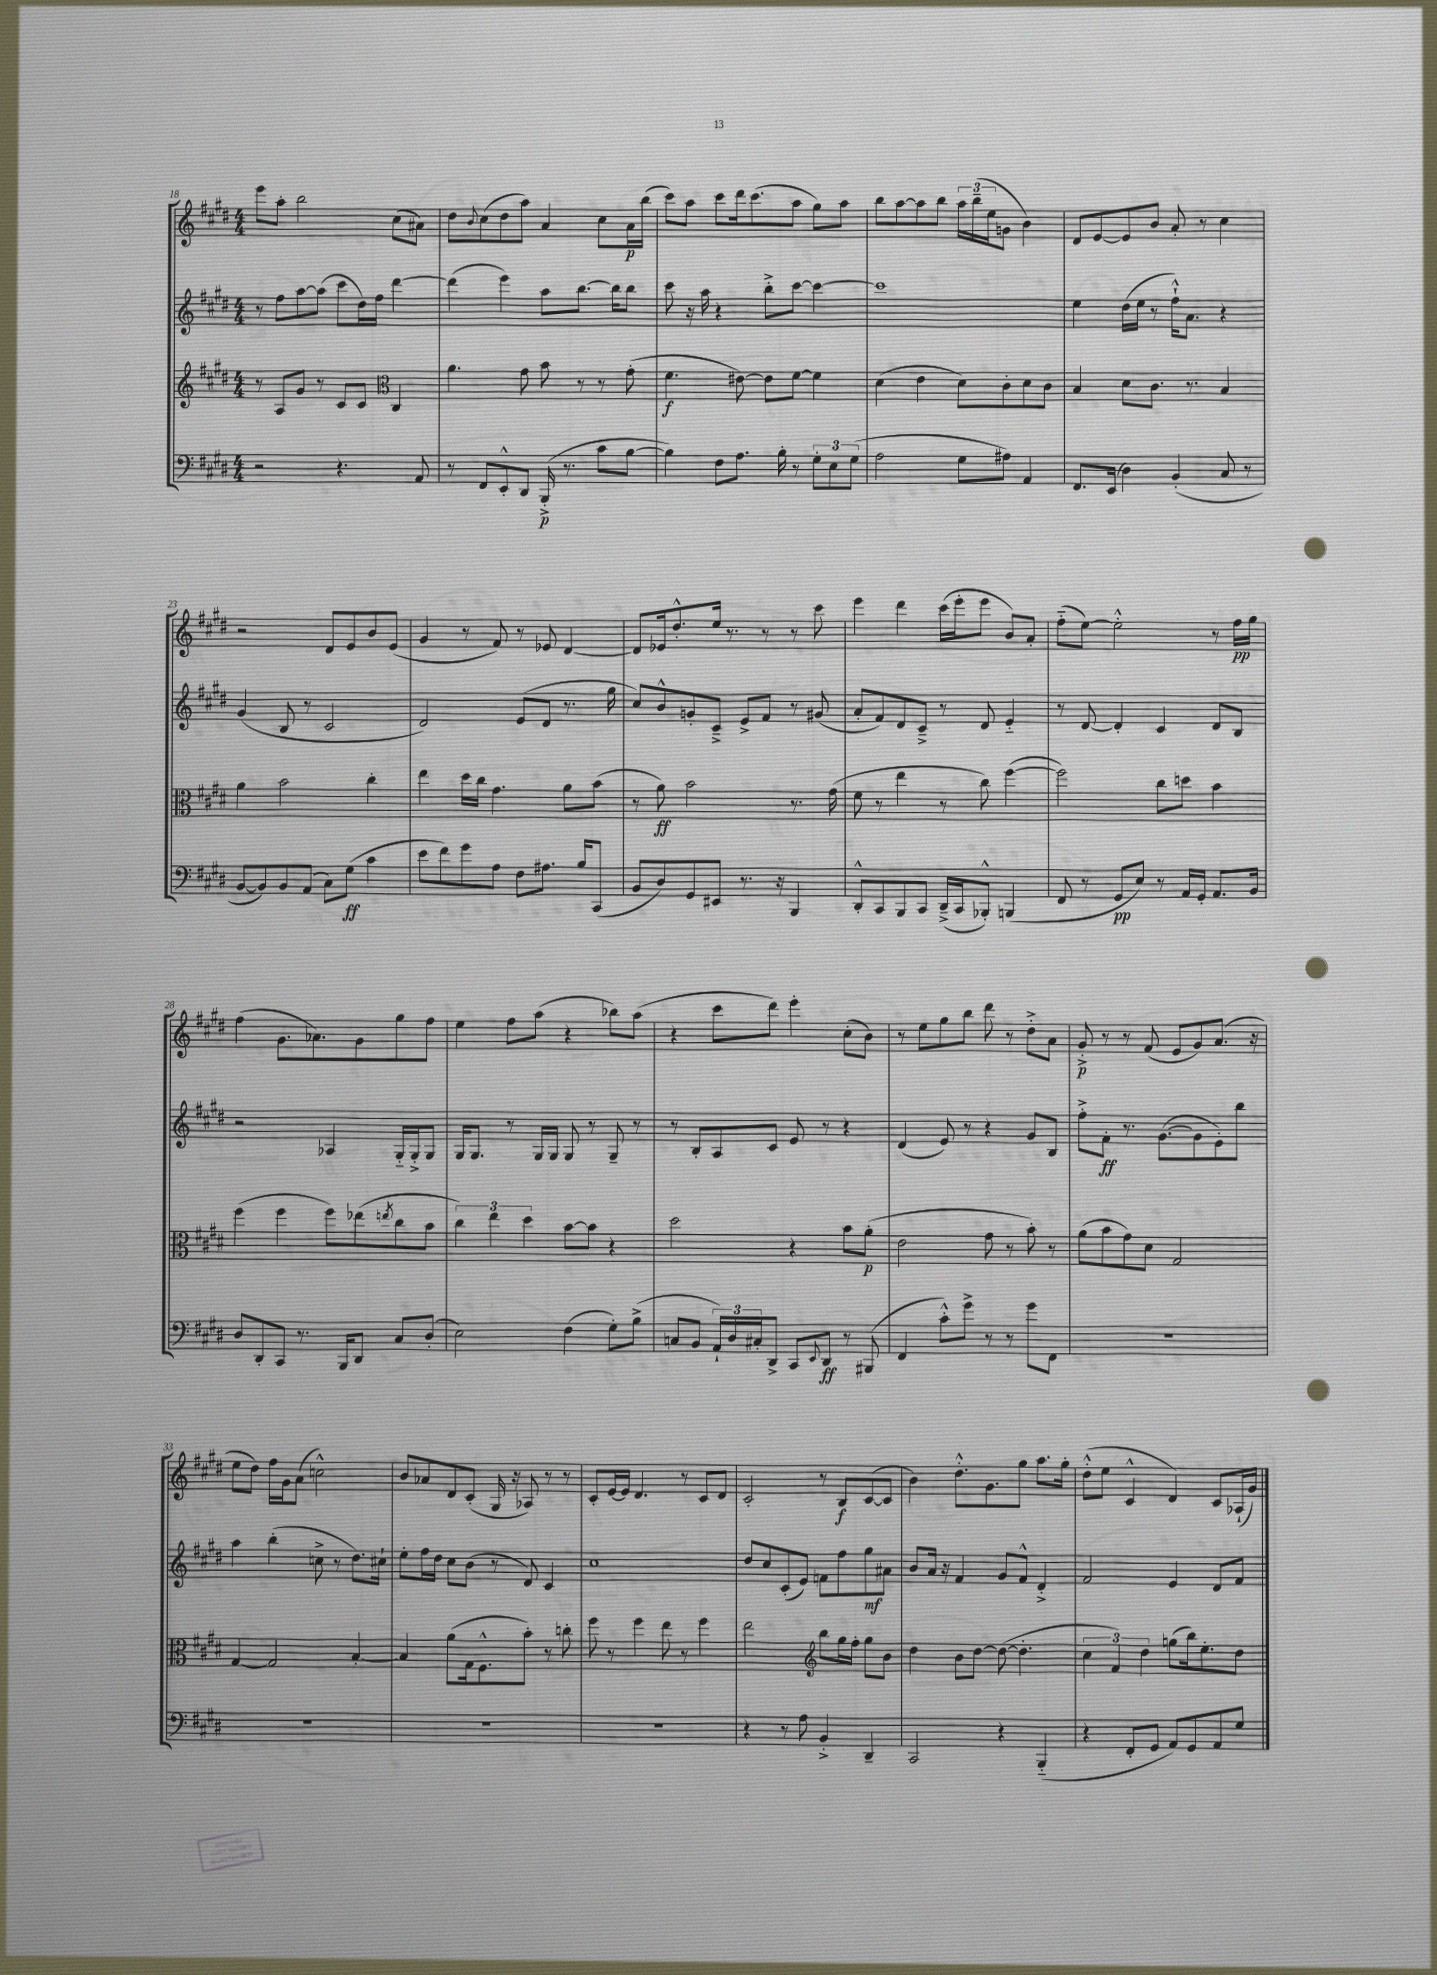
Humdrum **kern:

**kern	**kern	**kern	**kern
*staff4	*staff3	*staff2	*staff1
*clefF4	*clefG2	*clefG2	*clefG2
*k[f#c#g#d#]	*k[f#c#g#d#]	*k[f#c#g#d#]	*k[f#c#g#d#]
*M4/4	*M4/4	*M4/4	*M4/4
2r	8r	8r	8eee\L
.	8A/L	8ff#\L	8aa'\J
.	8g#/J	[8aa\	2bb\
.	8r	(8aa\]J	.
4.r	8c#/L	8ccc#\L	.
.	8c#/J	16dd#\L)	.
.	.	16ff#\JJ	.
*	*clefC3	*	*
.	4C#/	[4ddd#\	(8cc#\L
8AA/	.	.	8a#\J)
=	=	=	=
8r	4.a\	(4ddd#\]	8dd#\L
.	.	.	8qqb/
8FF#/L	.	.	(8cc#\
8EE'^^/	.	4eee\)	8dd#\
8DD#/J	8g#\	.	8aa\J)
(16BBB'^/	8b\	8aa\L	4a/
8.r	.	.	.
.	8r	[8.bb\J	.
8c#\L	8r	.	8cc#\L
.	.	16bb\]LK	.
[8B\J	(8g#'\	8bb\J	16a\L
.	.	.	(16bb\JJ
=	=	=	=
4B\])	4.f#\	8ccc#\	8ccc#\L)
.	.	16r	8aa\J
.	.	16aa\	.
8F#\L	.	4r	8ccc#\L
8.A\J	[8e#\)	.	16ddd#\k
.	.	.	(8.ccc#\
.	8e#\]L	8bb'^\L	.
16B'\	.	.	.
8r	[8f#\J	[8ccc#\J	8aa\J
12G#'\L	4f#\]	4ccc#\_	8gg#\L)
12E\	.	.	.
.	.	.	8aa\J
(12G#\J	.	.	.
=	=	=	=
2A\	(4d#\	1ccc#]	8bb\L
.	.	.	[8aa\
.	4e\	.	8aa\]
.	.	.	8bb\J
8G#\L	8d#\L)	.	24aa\LL
.	.	.	(24bb~\
.	.	.	24ee\J
8A#\J)	8c#'\	.	8g\J
4AA/	8d#\	.	4b\)
.	8c#\J	.	.
=	=	=	=
8.FF#/L	4B/	4ee\	8d#/L
.	.	.	[8e/
(16EE/Jk	.	.	.
4D#\)	8d#\L	(16dd#\LL	8e/]
.	.	16ee\JJ	.
.	8.c#\J	8r	8b/J
(4BB'/	.	16ff#`^^\LK)	8a'/
.	8.r	8.a\J	.
.	.	.	8r
8C#/	4B/	4r	4cc#\
8r	.	.	.
=	=	=	=
[8BB/L	4a\	(4g#/	2r
8BB/])	.	.	.
8BB/	2b\	8B/	.
(8AA/J	.	8r	.
8C#\L)	.	2c#/	8d#/L
(8G#\J	.	.	8e/
4c#\	4cc#'\	.	8b/
.	.	.	(8e/J
=	=	=	=
8e\L	4ee\	2d#/)	4g#/
8f#\)	.	.	.
8g#\	16dd#\LL	.	8r
.	16cc#\JJ	.	.
8A\J	4.g#\	.	8f#/)
8F#\L	.	(8e/L	8r
8.A#\J	.	8d#/J	8e-/
.	8a\L	8.r	[4d#/
16B/LK	.	.	.
(8CC#/J	(8b\J	.	.
.	.	16gg#\	.
=	=	=	=
8BB/L	8r	8cc#/L)	8d#/]L
8D#/)	8a\)	8b^^/	16e-/k
.	.	.	8.dd#'^^/
8GG#/	2b\	8g'/	.
8EE#/J	.	8c#~^/J	16ee/Jk
.	.	.	8.r
8.r	.	8e^/L	.
.	.	8f#/J	8r
16r	.	.	.
4BBB/	8.r	8r	8r
.	.	(8g#/	8ccc#\
.	(16g#\	.	.
=	=	=	=
8DD#'^^/L	8f#\	8a'/L	4eee\
8CC#/	8r	8f#/)	.
8BBB/	4ee\	8d#/	4ddd#\
8CC#/J	.	8c#~^/J	.
(16DD#~^/LL	8r	8r	(16ccc#\LL
16CC#/J	.	.	16eee'\J
8BBB-'^^/J)	8cc#\)	8d#/	8eee\J
(4BBB/	([4ff#\	4e'~/	8b/L)
.	.	.	8a'/J
=	=	=	=
8FF#/	2ff#\])	8r	(8ff#'~\L
8r	.	[8d#/	[8ee\J)
8GG#/L	.	4d#'/]	2ee'^^\]
8E/J)	.	.	.
8r	8cc#\L	4c#/	.
16AA/LL	8dd\J	.	.
16GG#'/JJ	.	.	.
8.AA/L	4b\	8d#/L	8r
.	.	8B/J	16ff#\LL
16BB/Jk	.	.	16gg#\JJ
=	=	=	=
8D#/L	(4ff#\	2r	(4ff#\
8DD#'/	.	.	.
8CC#/J	4ff#\	.	8.g#\L
8.r	.	.	.
.	.	.	8.a-\)
.	8ff#\L)	4A-/	.
16BBB/LK	.	.	.
8DD#/J	(8ee-\	.	8g#\
.	8qee/	.	.
8C#/L	8cc#\	16G#'~/LL	8gg#\
.	.	16G#'^/J	.
(8D#'/J	8b\J	8G#/J	8ff#\J
=	=	=	=
2E\)	6cc#\)	16G#/LK	4ee\
.	.	8.G#/J	.
.	6ee\	.	.
.	.	8r	8ff#\L
.	6dd#\	.	.
.	.	16G#/LL	(8aa\J
.	.	16G#/JJ	.
(4F#\	[8b\L	8G#/	4r
.	8b\]J	8r	.
8G#'\L)	4r	8G#~/	8bb-\L)
(8B^\J	.	8r	(8aa\J
=	=	=	=
8C/L	2dd#\	8r	4r
8BB/J	.	8B'/L	.
24AA`/LL)	.	8A/	8ccc#\L
24D#/	.	.	.
24C#'/J	.	.	.
8DD#^/J	.	8c#/J	8ddd#\J)
8CC#/L	4r	8e/	4eee'\
8qqEE/	.	.	.
8DD#/J	.	8r	.
8r	8b\L	4r	(8cc#'\L
(8BBB#/	(8a'\J	.	8b\J)
=	=	=	=
4FF#/	2e\	(4d#/	8r
.	.	.	8ee\L
8c#'^^\L)	.	8e/)	8gg#\
8g#^\J	.	8r	8bb\J
8r	8g#\	4r	8ddd#\
8r	8r	.	8r
8g#\L	8b'\)	8g#/L	8dd#'^\L
8FF#\J	8r	8B/J	8a\J
=	=	=	=
1r	(8a\L	8ff#'^\L	8g#'^/
.	8b\	8f#'\J	8r
.	8g#\)	8.r	8r
.	8d#\J	.	(8f#/
.	.	([8.g#\L	.
.	2G#/	.	8e/L
.	.	8g#\]	8g#/)
.	.	8e'\)	(8.a/J
.	.	8bb\J	.
.	.	.	16r
=	=	=	=
1r	[4G#/	4aa\	8ee\L
.	.	.	8dd#\J)
.	2G#/]	(4bb'\	16ff#\LL
.	.	.	16g#\J
.	.	.	(8a\J
.	.	8cc^\	2cc^^\)
.	.	8r	.
.	[4B'/	8.dd#\L)	.
.	.	16cc#`\Jk	.
=	=	=	=
1r	4B/]	8ee'\L	8b/L
.	.	16ff#\L	8a-/
.	.	16dd#\JJ	.
.	(8a\L	8cc#\L	8d#/
.	16G#\k	(8b\J	(8c#'/J
.	8.F#^^\	.	.
.	.	8r	16G#/
.	.	.	16r
.	8b'\J)	8d#/)	8A-/)
.	8r	4c#/	8r
.	8cc'\	.	8r
=	=	=	=
1r	8ff#\	1cc#	8c#'/L
.	8r	.	[16e/L
.	.	.	16e/]JJ
.	4ff#\	.	4.d#/
.	8ee\	.	.
.	8r	.	8r
.	4ff#\	.	8c#/L
.	.	.	8d#/J
=	=	=	=
4r	2ee\	8dd#/L	2c#'/
.	.	8cc#/	.
8r	.	(8c#'/	.
8A\	.	8e/J)	.
*	*clefG2	*	*
4BB'^/	8bb\L	8f\L	8r
.	16gg#\L	8ff#\	8B/L
.	16ff#'\JJ	.	.
4DD#~/	8gg#\L	8gg#\	([8c#/
.	8b\J	8a#\J	8c#/]J
=	=	=	=
2CC#/	4dd#\	8b/L	4b\)
.	.	16a/Jk	.
.	.	16r	.
.	8b\L	4f#/	8.dd#'^^\L
.	[8dd#\J	.	.
.	.	.	8.g#\
4r	(8dd#\_	8g#/L	.
.	4.dd#'\]	8f#^^/J	8gg#\J
(4BBB'~/	.	4d#'^/	8.aa\L
.	.	.	16gg#'\Jk
=	=	=	=
4r	6cc#\	2f#/	(8dd#'^^\L
.	.	.	8ee\J
.	6f#/)	.	.
8FF#'/L	.	.	4c#^^/
.	6dd#\	.	.
8GG#/J	.	.	.
8AA/L)	(8gg\L	4e/	4d#/)
8GG#/	16bb\k)	.	.
.	8.ee'\	.	.
8AA/	.	8d#/L	8c#/L
8G#/J	8dd#\J	8f#/J	(16A-`/L
.	.	.	16g#/JJ)
==	==	==	==
*-	*-	*-	*-
